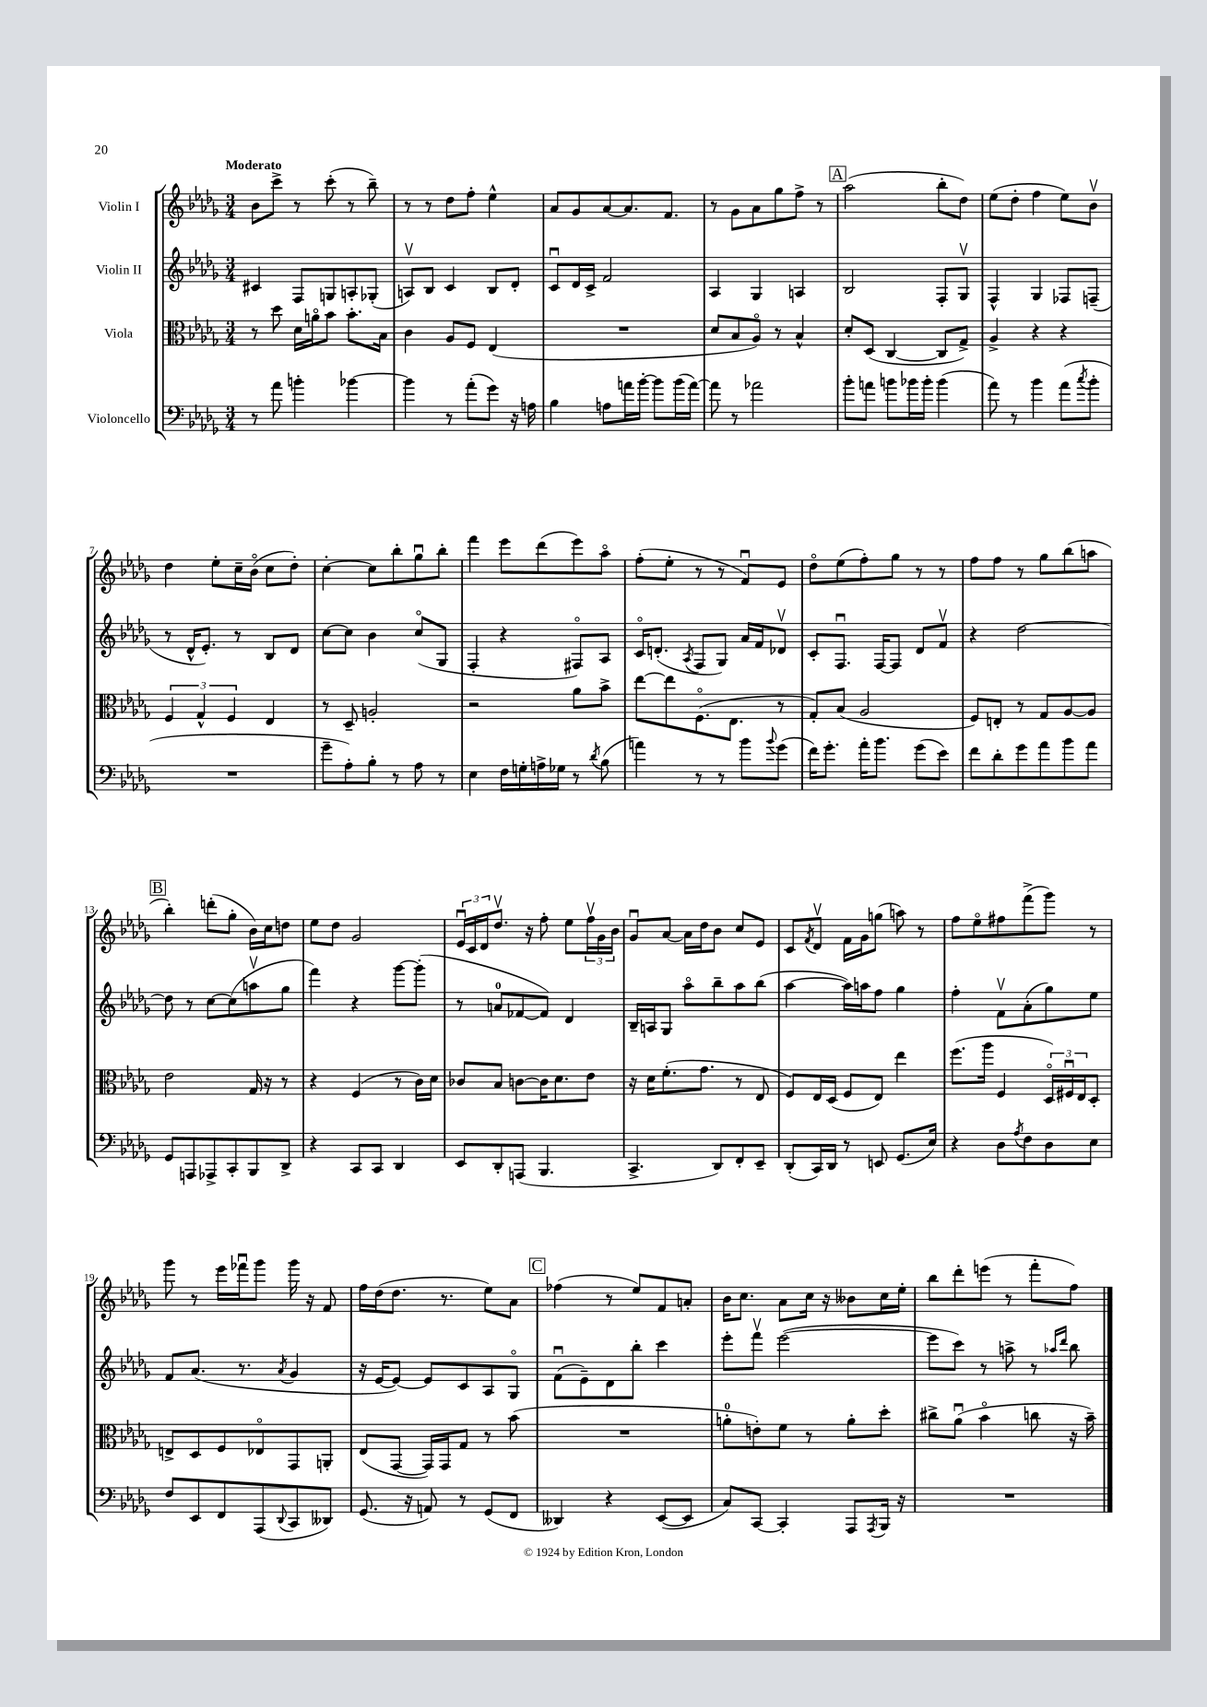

**kern	**kern	**kern	**kern
*staff4	*staff3	*staff2	*staff1
*clefF4	*clefC3	*clefG2	*clefG2
*k[b-e-a-d-g-]	*k[b-e-a-d-g-]	*k[b-e-a-d-g-]	*k[b-e-a-d-g-]
*M3/4	*M3/4	*M3/4	*M3/4
8r	8r	4c#	8b-
8a-	8dd-	.	8ccc^
4b'	16d-	8F	8r
.	16ao	.	.
.	8b-	8G	(8ccc'
[4b-	8.b-'	8A'	8r
.	.	(8G-'	8bb-~)
.	16B-	.	.
=	=	=	=
4b-]	4c	8Av)	8r
.	.	8B-	8r
8r	8A-	4c	8dd-
(8a-'	8F	.	8ff'
8g-)	(4E-	8B-	4ee-^^
16r	.	8d-'	.
16A	.	.	.
=	=	=	=
4B-	2.r	8cu	8a-
.	.	16d-	8g-
.	.	16c^	.
8A	.	2f	[8a-
16a	.	.	8.a-]
[16b-'	.	.	.
8b-]	.	.	.
.	.	.	8.f
(16b-	.	.	.
[16a)	.	.	.
=	=	=	=
8a]	8d-	4A-	8r
8r	8B-	.	8g-
2a-	8A-o)	4G-	8a-
.	8r	.	8gg-
.	4B-^^	4A	8ff^
.	.	.	8r
=	=	=	=
8b-'	8d-'	2B-	(2aa-
8a	(8D-	.	.
8b	[4C	.	.
16b-	.	.	.
16b-'	.	.	.
(4b-	8C]	8F'	8bb-'
.	8G-^)	8G-v	8dd-)
=	=	=	=
8a-)	4A-^	4F^^	(8ee-
8r	.	.	8dd-'
4b-	4r	4G-	4ff
(8a-	4r	8F-	8ee-)
8qcc	.	.	.
8b-'	.	(8F~	8b-v
=	=	=	=
2.r	6F	8r	4dd-
.	.	16d-^^	.
.	6G-^^	.	.
.	.	8.e-')	.
.	.	.	8ee-'
.	6F	.	.
.	.	8r	16cc~
.	.	.	(16b-o
.	4E-	8B-	8cc
.	.	8d-	8dd-')
=	=	=	=
8g-~	8r	[8cc	[4cc'
8A-')	8D-~	8cc]	.
8B-'	2A'	4b-	8cc]
8r	.	.	8bb-'
8A-	.	(8cco	8gg-u
8r	.	8G-	8bb-'
=	=	=	=
4E-	2r	4F'	4fff
16F	.	4r	8eee-
16G'	.	.	.
16A^	.	.	(8ddd-
16G-	.	.	.
8r	8a-	8F#o)	8eee-)
8qd-	.	.	.
(8B-	8b-^	8A-	8aa-o
=	=	=	=
4a)	[8ee-	16co	(8ff'
.	.	(8.d'	.
.	8ee-]	.	8ee-'
.	.	8qA-	.
8r	(8.Fo	8F	8r
8r	.	8G-)	8r
.	8.E-	.	.
8b-	.	16a-	8fu)
.	.	16f	.
8qqb-	.	.	.
(8g-	8r	8d-v	8e-
=	=	=	=
16f)	8G-')	8c'	8dd-o
8.g-'	.	.	.
.	(8B-	8.Fu	(8ee-
16a-'	2A-	.	8ff')
8.b-	.	[16F	.
.	.	8F]	8gg-
(8g-	.	8d-	8r
8e-)	.	8fv	8r
=	=	=	=
8f	8F)	4r	8ff
8d-'	8E'	.	8ff
8g-	8r	[2dd-	8r
8a-	8G-	.	8gg-
8b-	[8A-	.	(8bb-
8a-	8A-]	.	8aa
=	=	=	=
8GG-	2e-	8dd-]	4bb-')
8AAA	.	8r	.
8AAA-^	.	[8cc	(8ddd'
8CC'	.	(8cc]	8gg-'
8BBB-	16G-	8aav	16b-)
.	16r	.	16cc
8DD-^	8r	8gg-	8dd
=	=	=	=
4r	4r	4fff)	8ee-
.	.	.	8dd-
8CC	(4F	4r	2g-
8CC	.	.	.
4DD-	8r	[8ggg-	.
.	16c)	(8ggg-']	.
.	16d-	.	.
=	=	=	=
8EE-	8c-	8r	24e-u
.	.	.	24c
.	.	.	24d-
8DD-'	8B-	8a	8.dd-v
(8AAA	[8c	[8f-	.
.	.	.	16r
4.BBB-	16c]	8f-])	8ff'
.	8.d-	.	.
.	.	4d-	8ee-
.	8e-	.	24ffv
.	.	.	24g-
.	.	.	24b-
=	=	=	=
4.CC^	16r	16B-~	8g-u
.	16d-	16A	.
.	(8.f'	8G-	[8a-
.	.	8aa-o	16a-]
.	8.g-	.	16dd-
8DD-)	.	8bb-~	8b-
8FF'	8r	8aa-	8cc
8EE-~	8E-	(8bb-	8e-
=	=	=	=
(8DD-'	8F)	[4aa-	8c
.	.	.	8qf
16CC)	16E-	.	8d-v
16DD-	(16D-	.	.
8r	8F	16aa-])	16f
.	.	16aa	16g-
8EE	8E-)	8ff	(8gg
(8.GG-	4ee-	4gg-	8aa)
.	.	.	8r
16E-)	.	.	.
=	=	=	=
4r	(8.ff	4ff'	8ff
.	.	.	8ee-o
.	16aa-	.	.
8D-	4F	8fv	8ff#
8qA-	.	.	.
8F	.	(8a-'	(8fff^
8D-	24D-o)	8gg-)	8ggg-)
.	24F#u	.	.
.	24E-	.	.
8E-	8D-'	8ee-	8r
=	=	=	=
8F	8E^	8f	8ggg-
8EE-	8D-	(8.a-	8r
8FF	8F	.	16eee-
.	.	8.r	16fff-u
(8AAA-	8E-o	.	8ggg-
8qqDD-	.	8qa-	.
8CC	8GG-	4g-	16ggg-
.	.	.	16r
8DD--)	8AA'	.	8f
=	=	=	=
(8.GG-	(8E-	16r	16ff
.	.	[16e-	(16dd-
.	[8GG-	8e-_)	8.dd-
16r	.	.	.
8AA)	16GG-])	8e-]	.
.	16GG-	.	8.r
8r	8G-	8c	.
(8GG-	8r	8A-	8ee-)
8FF	(8b-	8G-o	8a-
=	=	=	=
4DD--)	2.r	(8fu	(4ff-
.	.	8e-~)	.
4r	.	8d-	8r
.	.	8bb-'	8ee-)
([8EE-	.	4ccc	8f
8EE-]	.	.	8a'
=	=	=	=
8C)	8a'	8eee-'	16b-
.	.	.	8.cc
[8CC	8e')	8fffv	.
4CC']	8f	([2eee-	8a-
.	8r	.	16cc
.	.	.	16r
8AAA-	8a'	.	8b--
8qAAA-	.	.	.
16BBB-	8dd-'	.	16cc
16r	.	.	16ee-'
=	=	=	=
2.r	8cc#^	8eee-]	8bb-
.	(8a-u	8ccc)	8ddd-'
.	4b-o	8r	(8eee
.	.	8aa^	8r
.	8cc	8r	8fff'
.	.	16qqaa-	.
.	.	16qqddd-	.
.	16r	8bb-	8ff)
.	16b-~)	.	.
==	==	==	==
*-	*-	*-	*-
